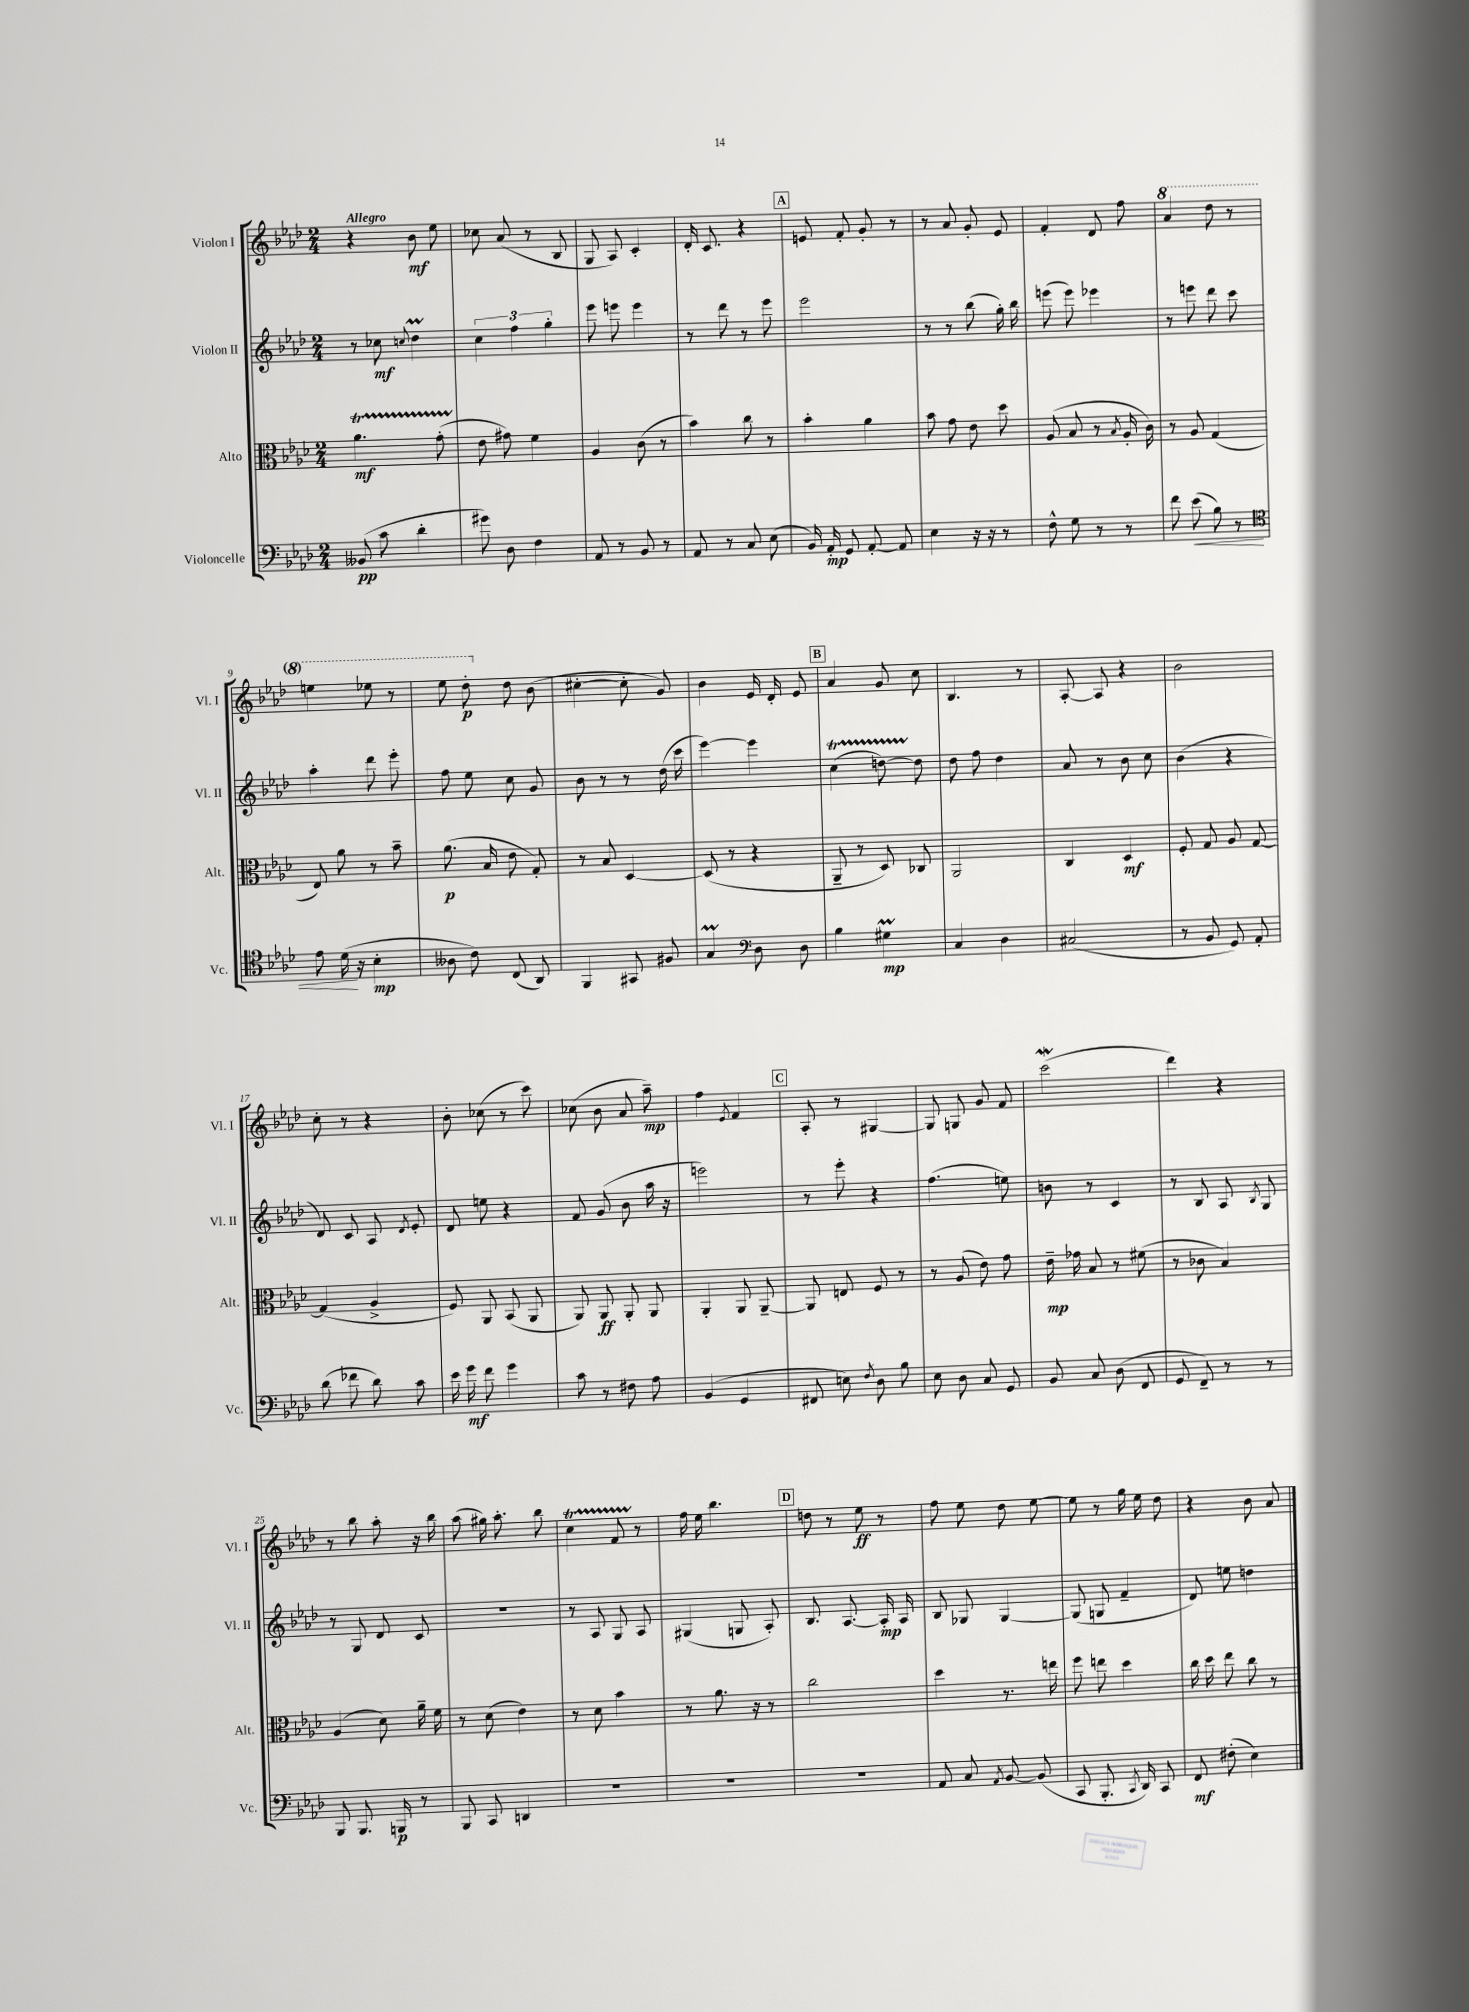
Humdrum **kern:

**kern	**kern	**kern	**kern
*staff4	*staff3	*staff2	*staff1
*clefF4	*clefC3	*clefG2	*clefG2
*k[b-e-a-d-]	*k[b-e-a-d-]	*k[b-e-a-d-]	*k[b-e-a-d-]
*M2/4	*M2/4	*M2/4	*M2/4
(8BB--	4.a-	8r	4r
8c	.	8cc-	.
.	.	8qqcc	.
4d-'	.	4dd-	8b-
.	(8g'	.	8ee-
=	=	=	=
8g#)	8e-	6cc	8cc-
8D-	8g#)	.	(8a-
.	.	6ff	.
4F	4f	.	8r
.	.	6gg'	.
.	.	.	8B-
=	=	=	=
8AA-	4A-	8eee-	8G
8r	.	8eee	8A-)
8BB-	(8c	4eee	4c'
8r	8r	.	.
=	=	=	=
8AA-	4b-)	8r	16d-'
.	.	.	8.c
8r	.	8ddd-	.
8C	8cc	8r	4r
(8E-	8r	8eee-	.
=	=	=	=
16BB-)	4b-'	2eee-	8e
16AA-'	.	.	.
8GG	.	.	8f'
[8AA-'	4a-	.	8g'
8AA-]	.	.	8r
=	=	=	=
4E-	8b-	8r	8r
.	8g	8r	8a-
16r	8e-	(8bb-	8g'
16r	.	.	.
8r	8dd-	16gg')	8e-
.	.	16bb-	.
=	=	=	=
8F^^	(8A-	(8eee	4f'
8G	8B-	8eee)	.
8r	8r	4eee-	8d-
.	8qB-	.	.
8r	16A-'	.	8ff
.	16c)	.	.
=	=	=	=
8f	8r	8r	4aa-
(8e-	8A-	8eee	.
8B-)	(4G	8ddd-	8ddd-
8r	.	8ccc	8r
=	=	=	=
*clefC4	*	*	*
8e-	8E-)	4aa-'	4eee
(16d-	8a-	.	.
16r	.	.	.
4B-'	8r	8ddd-	8eee-
.	8b-~	8eee-'	8r
=	=	=	=
8A--	(8.a-	8ff	8eee-
8c)	.	8ee-	8ddd-'
.	16B-	.	.
(8C	8e-	8cc	8dd-
8AA-)	8G')	8g	(8b-
=	=	=	=
4FF	8r	8b-	[4cc#'
.	8B-	8r	.
8GG#	[4D-	8r	8cc#']
8F#	.	(16dd-	8g)
.	.	16ccc	.
=	=	=	=
4G	(8D-]	[4eee-)	4b-
.	8r	.	.
*clefF4	*	*	*
8D-	4r	4eee-]	16e-
.	.	.	16d-'
8D-	.	.	8e-
=	=	=	=
4B-	8AA-~	(4cc	4a-
.	8r	.	.
4G#	8D-)	[8dd)	8g
.	8C-	8dd]	8cc
=	=	=	=
4C	2AA-	8dd-	4.B-
.	.	8ff	.
4D-	.	4dd-	.
.	.	.	8r
=	=	=	=
(2C#	4C	8a-	[8A-'
.	.	8r	8A-]
.	4D-	8b-	4r
.	.	8cc	.
=	=	=	=
8r	8F'	(4b-	2b-
8BB-	8G	.	.
8GG)	8A-	4r	.
8AA-'	[8G	.	.
=	=	=	=
(8d-	(4G]	8d-)	8cc'
8f-	.	8c	8r
8d-)	4A-^	8A-	4r
.	.	8qd-	.
8c	.	8e-'	.
=	=	=	=
16e-	8F)	8d-	8b-'
16g	.	.	.
8f	8AA-	8ee	(8cc-
4g	(8BB-	4r	8r
.	8AA-	.	8ccc)
=	=	=	=
8c	8AA-)	8f	(8cc-
8r	8AA-	(8g	8b-
8F#	8AA-'	8b-	8a-
8A-	8AA-	16aa-	8aa-~)
.	.	16r	.
=	=	=	=
(4BB-	4AA-'	2eee)	4ff
.	.	.	8qe-
4GG	8AA-	.	4f
.	[8AA-~	.	.
=	=	=	=
8FF#	8AA-]	8r	8A-'
8E)	8E	8eee-'	8r
8qF	.	.	.
8D-	8F	4r	[4G#
8B-	8r	.	.
=	=	=	=
8E-	8r	(4.ff	8G#]
8D-	(8A-	.	8G
8C	8e-)	.	8g
8GG	8g	8ee)	8f
=	=	=	=
8BB-	16e-~	8b	(2ccc
.	16g-	.	.
8C	8B-	8r	.
(8D-	8r	4c	.
8FF	(8f#	.	.
=	=	=	=
8GG	8r	8r	4ddd-)
8FF~)	8c-	8B-	.
8r	4B-)	8A-	4r
.	.	8qB-	.
8r	.	8G	.
=	=	=	=
8BBB-	(4A-	8r	8r
8.BBB-	.	8G	8bb-
.	8d-)	8d-	8aa-'
16BBB	.	.	.
8r	16a-~	8c	16r
.	16f	.	16bb-
=	=	=	=
8BBB-	8r	2r	(8aa-
8CC	(8d-	.	16gg#)
.	.	.	8.aa-'
4DD	4e-)	.	.
.	.	.	8bb-
=	=	=	=
2r	8r	8r	4cc
.	8d-	8A-	.
.	4b-	8G	8f
.	.	8A-	8r
=	=	=	=
2r	8r	(4G#	16ff
.	.	.	16ee-
.	8.a-	.	4.bb-
.	.	8G	.
.	16r	.	.
.	8r	8A-')	.
=	=	=	=
2r	2cc	8.B-	8dd
.	.	.	8r
.	.	[8.A-	.
.	.	.	8ee-
.	.	16A-']	8r
.	.	16A-	.
=	=	=	=
8AA-	4dd-	8B-	8ff
8C	.	8G-	8ee-
8qAA-	.	.	.
[8BB-	8.r	[4G-	8dd-
(8BB-]	.	.	[8ee-
.	16ee	.	.
=	=	=	=
8CC	8ff	(8G-]	8ee-]
8.BBB-'	8ee	8G	8r
.	4dd-	4f~	16gg
8qCC	.	.	.
16DD-)	.	.	16ee-
8CC	.	.	8dd-
=	=	=	=
8FF	16cc	8d-)	4r
.	16dd-	.	.
(8F#'	8ee-	8ee	.
4E-)	8cc	4dd	8b-
.	8r	.	8a-
==	==	==	==
*-	*-	*-	*-
